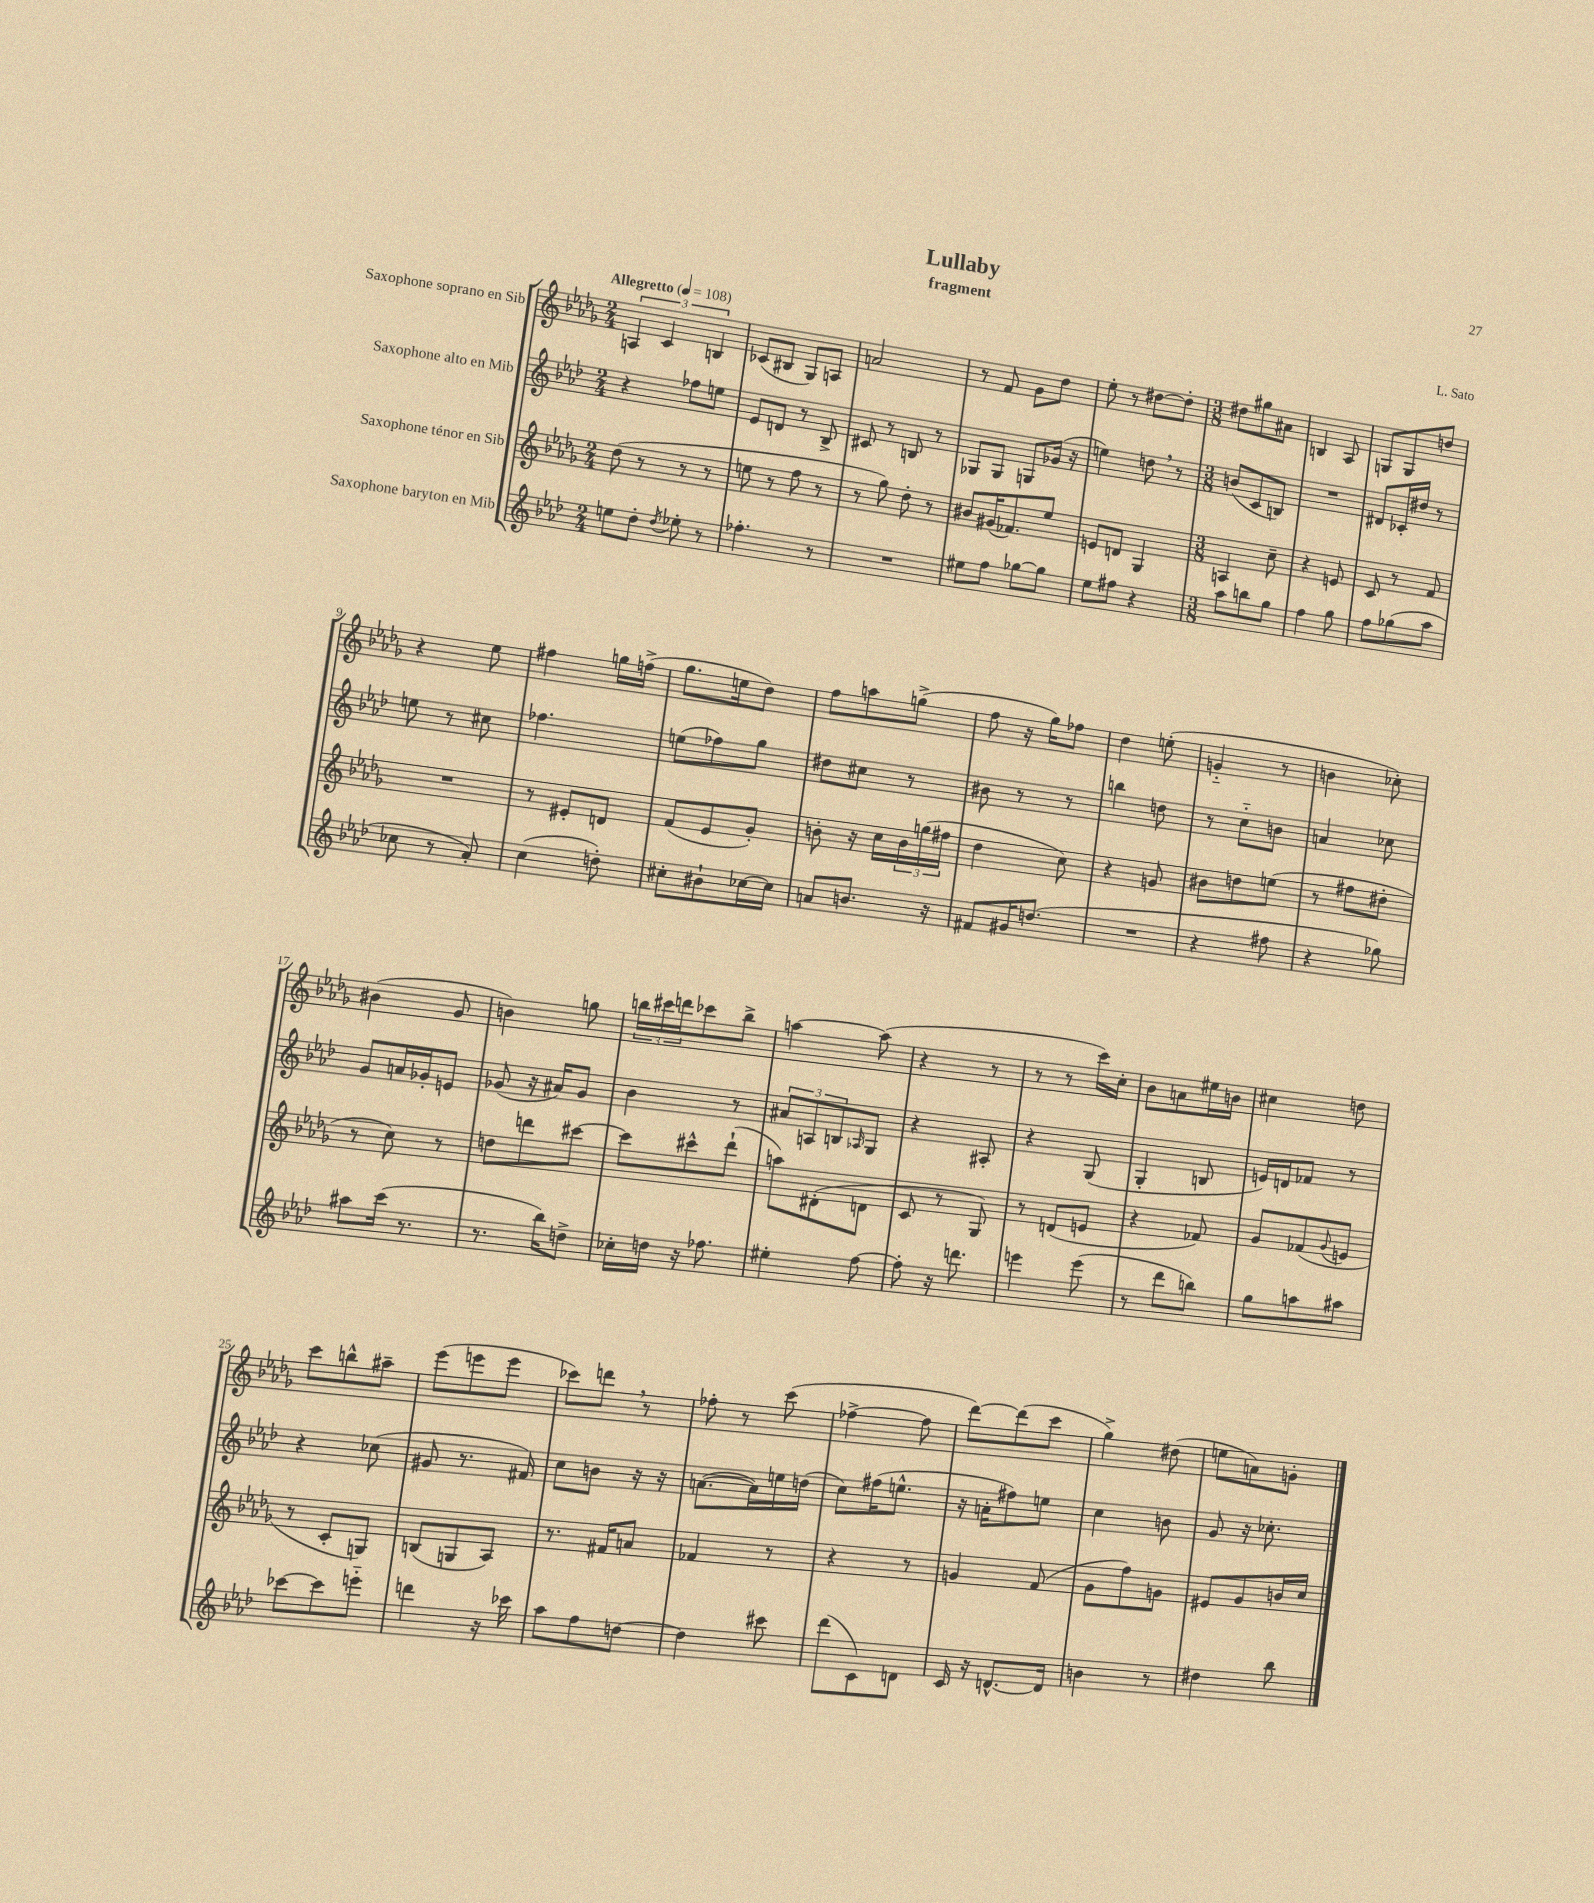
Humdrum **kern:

**kern	**kern	**kern	**kern
*part4	*part3	*part2	*part1
*staff4	*staff3	*staff2	*staff1
*I"Saxophone baryton en Mib	*I"Saxophone ténor en Sib	*I"Saxophone alto en Mib	*I"Saxophone soprano en Sib
*clefG2	*clefG2	*clefG2	*clefG2
*k[b-e-a-d-]	*k[b-e-a-d-g-]	*k[b-e-a-d-]	*k[b-e-a-d-g-]
*M2/4	*M2/4	*M2/4	*M2/4
*MM108	*MM108	*MM108	*MM108
=1	=1	=1	=1
!	!	!	!LO:TX:a:B:t=Allegretto
8een\L	(8dd-\	4r	6An/
8dd-'\J	8r	.	.
.	.	.	6c/
8qdd-/	.	.	.
8ee-X'\	8r	8ff-X\L	.
.	.	.	6Bn/
8r	8r	8een\J	.
=2	=2	=2	=2
4.ff-X'\	8een\	8e-/L	(8c-X/L
.	8r	8dn/J	8B#X/J
.	8ff\	8r	8G-/L)
8r	8r	8B-^/	8An/J
=3	=3	=3	=3
2r	8r	8c#X/	2an/
.	8gg-\)	8r	.
.	8dd-'\	8Bn/	.
.	8r	8r	.
=4	=4	=4	=4
8ee#X\L	8b#X/L	8G-X/L	8r
8ff\J	(16g#X/K	8G-/J	8f/
.	8.f-X/)	.	.
[8gg-X\L	.	8Gn/L	8g-\L
8gg-\J]	8ee-/J	(16g-X/Jk	8dd-\J
.	.	16r	.
=5	=5	=5	=5
8ee-\L	8en/L	4een\)	8ee-'\
8ff#X\J	8dn/J	.	8r
4r	4G-/	8ddn,\	[8dd#X\L
.	.	8r	8dd#'\J]
=6	=6	=6	=6
*M3/8	*M3/8	*M3/8	*M3/8
8aa-\L	4An/	(8bn/L	8dd#X\L
8bbn\	.	8c/	8gg#X\
8gg\J	8cc~\	8Bn/J)	8a#X\J
=7	=7	=7	=7
4ff\	4r	4.r	4Bn/
8gg\	8en/	.	8A-/
=8	=8	=8	=8
8ff\L	8c/	8d#X/L	8Gn/L
(8gg-X\	8r	16c-X'/L	8G/
.	.	16dd#X/JJ	.
8aa-\J	8f/	8r	8ddn/J
!!LO:LB:g=z
=9	=9	=9	=9
8cc-X\	4.r	8een\	4r
8r	.	8r	.
8a-'/)	.	8cc#X\	8ee-\
=10	=10	=10	=10
(4cc\	8r	4.ff-X\	4ff#X\
.	8e#X'/L	.	.
8ddn'\)	8dn/J	.	16ggn\LL
.	.	.	(16ffn^\JJ
=11	=11	=11	=11
8cc#X'\L	(8f/L	(8een\L	8.gg-\L
8b#X`\	8e-/	8ff-X\)	.
.	.	.	16een\k
[16cc-X\L	8g-'/J)	8gg\J	8dd-\J)
16cc-\JJ]	.	.	.
=12	=12	=12	=12
8an/L	8bn'\	8dd#X\L	8ff\L
8.bn/J	16r	8cc#X\J	8aan\
.	16cc\LL	.	.
.	24b\	8r	(8ggn^\J
.	(24ggn\	.	.
16r	.	.	.
.	24ff#X\JJ	.	.
=13	=13	=13	=13
8f#X/L	4dd-\	8b#X\	8ff\
16g#X/K	.	8r	16r
(8.ddn/J	.	.	16gg-\KL)
.	8cc\)	8r	8ff-X\J
=14	=14	=14	=14
4.r	4r	4bbn\	4dd-\
.	8gn/	8ddn\	(8een'\
=15	=15	=15	=15
4r	8b#X\L	8r	4gn/
.	8ddn\	8cc\L	.
8ff#X\	(8een\J	8bn\J	8r
=16	=16	=16	=16
4r	8r	4an/	4bn\
.	8ff#X\L	.	.
8gg-X\)	8dd#X'\J	8cc-X\	8cc-X'\)
!!LO:LB:g=z
=17	=17	=17	=17
8aa#X\L	8r	8g/L	(4b#X\
(16ccc\Jk	8cc\)	16an/L	.
8.r	.	16g-X'/J	.
.	8r	8en/J	8g-/
=18	=18	=18	=18
8.r	8ddn\L	(8g-X/	4bn\)
.	8dddn\	16r	.
16bb-\KL)	.	16a#X/KL)	.
8ddn^\J	[8ccc#X\J	8g-/J	8ggn\
=19	=19	=19	=19
16cc-X'\LL	8ccc#\L]	4b-\	24bbn\LL
.	.	.	24ccc#X\
16ddn\JJ	.	.	.
.	.	.	24dddn\J
16r	8ccc#X^^\	.	8ccc-X\
8.ff-X\	.	.	.
.	(8ddd-`\J	8r	8bb^\J
=20	=20	=20	=20
4ee#X'\	8aan\L)	12a#X/L	[4aan\
.	.	12An/	.
.	(8d#X'\	.	.
.	.	12Bn/	.
.	.	16qqA-X/	.
[8ff\	8dn\J	8G/J	(8aa\]
=21	=21	=21	=21
8ff'\]	8c/	4r	4r
16r	8r	.	.
8.dddn\	.	.	.
.	8G-/)	8A#X'/	8r
=22	=22	=22	=22
4eeen\	8r	4r	8r
.	(8dn/L	.	8r
(8eee\	8en/J	(8G/	16ccc\LL)
.	.	.	16cc'\JJ
=23	=23	=23	=23
8r	4r	4G'/	8b-\L
8ddd-\L	.	.	8an\
8bbn\J)	8f-X/)	8Bn/	16ee#X\L
.	.	.	16bn\JJ
=24	=24	=24	=24
8gg\L	8g-/L	16en/LL)	4cc#X\
.	.	16dn/J	.
8aan\	(8f-X/	8f-X/J	.
.	8qqg-/	.	.
8aa#X\J	8en/J	8r	8ddn\
!!LO:LB:g=z
=25	=25	=25	=25
[8ccc-X\L	8r	4r	8ccc\L
8ccc-\]	8c'/L	.	8bbn^^\
8eeen\J	8Gn/J)	(8cc-X\	8aa#X~\J
=26	=26	=26	=26
4dddn\	(8Bn/L	8g#X/	(8eee-\L
.	8Gn/	8.r	8eeen\
16r	8A-/J)	.	8eee\J
16ccc-X\	.	16f#X/)	.
=27	=27	=27	=27
8aa-\L	8.r	8cc\L	8ccc-X\L)
8ff\	.	8bn\J	8dddn,\J
.	16f#X/KL	.	.
[8ddn\J	8an/J	16r	8r
.	.	16r	.
=28	=28	=28	=28
4dd\]	4f-X/	([8.an\L	8ff-X'\
.	.	.	8r
.	.	16a\L])	.
8ccc#X\	8r	16een\	(8ccc\
.	.	(16ddn\JJ	.
=29	=29	=29	=29
(8ddd-\L	4r	8cc\L)	[4ff-X^\
8c\)	.	(16ff#X\K	.
.	.	8.een^^\J	.
8dn\J	8r	.	8ff-\]
=30	=30	=30	=30
16c/	4gn/	16r	[8ddd-\L)
16r	.	16an'\KL	.
[8.dn^^/L	.	8ff#X\)	(8ddd-\]
.	(8f/	8een\J	8ccc\J
16d/Jk]	.	.	.
=31	=31	=31	=31
4bn\	8g-\L	4cc\	4gg-^\)
.	8ff\)	.	.
8r	8gn\J	8bn\	(8dd#X\
=32	=32	=32	=32
4dd#X\	8e#X/L	8g/	8een\L
.	8g-/	16r	8an\)
.	.	8.cc-X'\	.
8bb-\	16bn/L	.	8gn'\J
.	16cc/JJ	.	.
==	==	==	==
*-	*-	*-	*-
